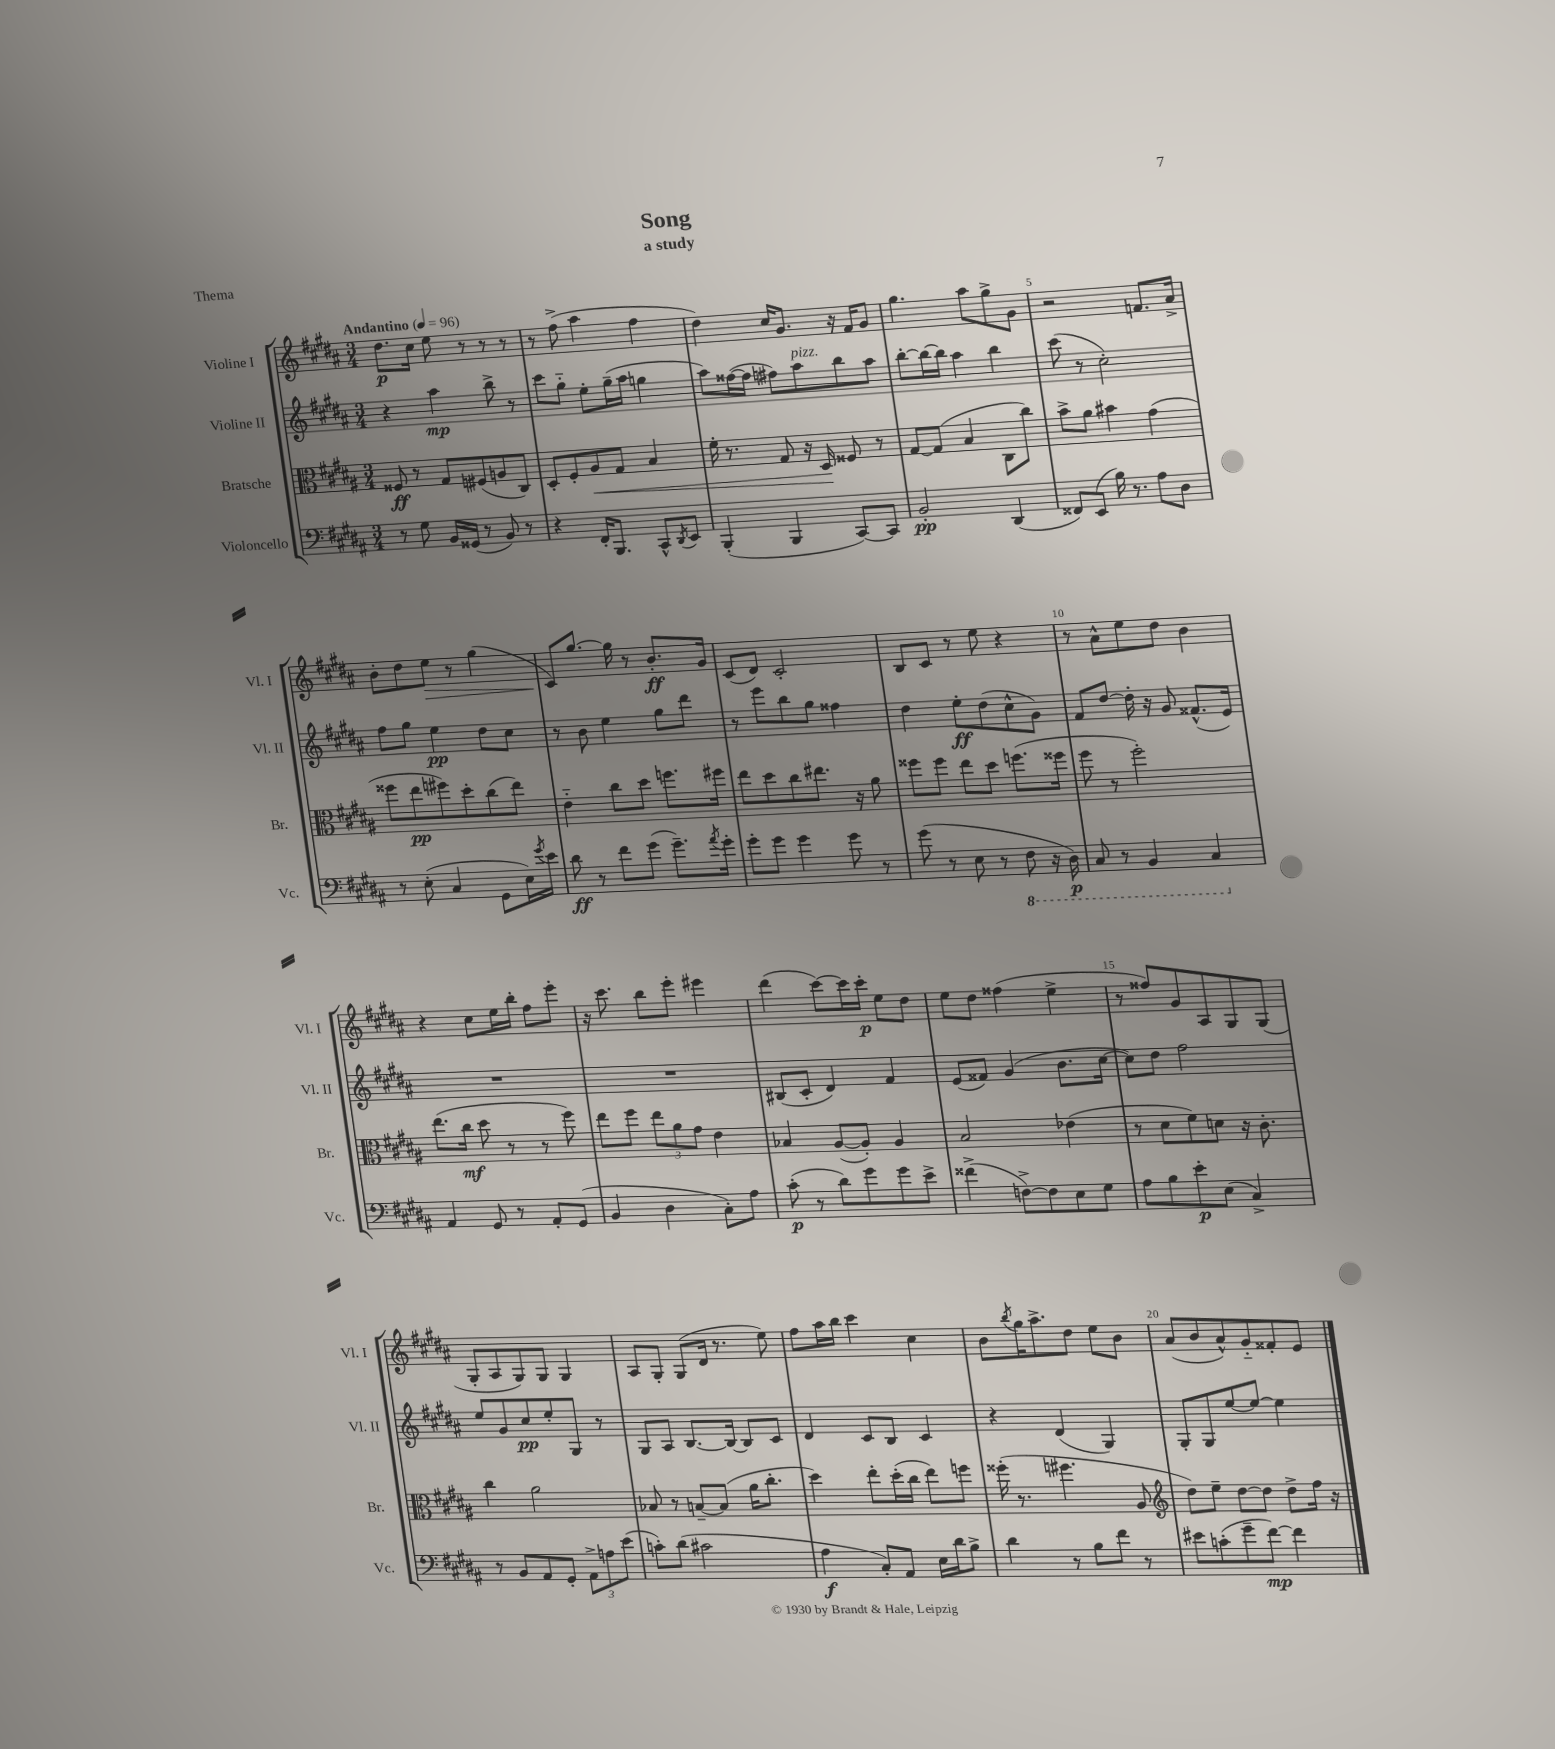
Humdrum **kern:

**kern	**dynam	**kern	**dynam	**kern	**dynam	**kern	**dynam
*part4	*part4	*part3	*part3	*part2	*part2	*part1	*part1
*staff4	*staff4	*staff3	*staff3	*staff2	*staff2	*staff1	*staff1
*I"Violoncello	*	*I"Bratsche	*	*I"Violine II	*	*I"Violine I	*
*I'Vc.	*	*I'Br.	*	*I'Vl. II	*	*I'Vl. I	*
*clefF4	*	*clefC3	*	*clefG2	*	*clefG2	*
*k[f#c#g#d#a#]	*	*k[f#c#g#d#a#]	*	*k[f#c#g#d#a#]	*	*k[f#c#g#d#a#]	*
*M3/4	*	*M3/4	*	*M3/4	*	*M3/4	*
*MM96	*	*MM96	*	*MM96	*	*MM96	*
=1	=1	=1	=1	=1	=1	=1	=1
!	!	!	!	!	!	!LO:TX:a:B:t=Andantino	!
8r	.	8F##X/	ff	4r	.	8.dd#\L	p
8G#\	.	8r	.	.	.	.	.
.	.	.	.	.	.	16cc#\Jk	.
16BB/LL	.	8G#/L	.	4aa#\	mp	8ee\	.
(16GG##X/JJ	.	.	.	.	.	.	.
8r	.	(8F#X/	.	.	.	8r	.
8BB/)	.	8An/	.	8bb^\	.	8r	.
8r	.	8C#/J)	.	8r	.	8r	.
=2	=2	=2	=2	=2	=2	=2	=2
4r	.	8D#'/L	.	8ccc#\L	.	8r	.
.	.	8F#'/	.	8gg#\J	.	(8ff#^\	.
!	!	!	!LO:HP:b	!	!	!	!
16FF#'/KL	.	8A#/	<	8ee'\L	.	4aa#\	.
8.BBB/J	.	.	.	.	.	.	.
.	.	8G#/J	.	(16gg#~\L	.	.	.
.	.	.	.	16aa#\JJ	.	.	.
8CC#^^/L	.	4B/	.	4ggn\	.	4ff#\	.
8qDD#/	.	.	.	.	.	.	.
8EE/J	.	.	.	.	.	.	.
=3	=3	=3	=3	=3	=3	=3	=3
(4BBB'/	.	16f#'\	.	8aa#\L)	.	4dd#\)	.
.	.	8.r	.	.	.	.	.
.	.	.	.	([16ff##X\L	.	.	.
.	.	.	.	16ff##\JJ]	.	.	.
4BBB/	.	8G#/	.	8ff#X\L)	.	16cc#/KL	.
.	.	.	.	.	.	8.g#/J	.
!	!	!	!	!LO:TX:a:i:t=pizz.	!	!	!
.	.	16r	.	8aa#\	.	.	.
.	.	16D#/	.	.	.	.	.
[8CC#/L)	.	8F##X/	[	8bb\	.	16r	.
.	.	.	.	.	.	16f#/KL	.
8CC#/J]	.	8r	.	8aa#\J	.	8g#/J	.
=4	=4	=4	=4	=4	=4	=4	=4
2BB'/	pp	[8G#/L	.	[8bb'\L	.	4.gg#\	.
.	.	(8G#/J]	.	16bb\L_	.	.	.
.	.	.	.	16bb\JJ]	.	.	.
.	.	4B/	.	4aa#\	.	.	.
.	.	.	.	.	.	8aa#\L	.
(4DD#/	.	8C#\L	.	4bb\	.	8gg#^\	.
.	.	8cc#\J)	.	.	.	8g#\J	.
=5	=5	=5	=5	=5	=5	=5	=5
8FF##X/L)	.	8b^\L	.	(8ccc#\	.	2r	.
(8EE/J	.	8a#\J	.	8r	.	.	.
16B\)	.	4b#X\	.	2cc#'\)	.	.	.
8.r	.	.	.	.	.	.	.
8A#\L	.	(4g#\	.	.	.	8.fn/L	.
8D#\J	.	.	.	.	.	.	.
.	.	.	.	.	.	16a#^/Jk	.
!!LO:LB:g=z
=6	=6	=6	=6	=6	=6	=6	=6
8r	.	8ff##X\L	.	8ff#\L	.	8b'\L	.
(8E'\	.	8ee\	pp	8gg#\J	.	8dd#\	.
!	!	!	!	!	!	!	!LO:HP:b
4C#/	.	8ff#X\)	.	4ee\	pp	8ee\J	>
.	.	8dd#'\	.	.	.	8r	.
8GG#\L	.	(8cc#\	.	8dd#\L	.	(4gg#\	.
16E\L)	.	8ee\J)	.	8cc#\J	.	.	.
8qg#/	.	.	.	.	.	.	.
16e\JJ	.	.	.	.	.	.	.
=7	=7	=7	=7	=7	=7	=7	=7
8d#\	ff	4e\	.	8r	.	8c#/L)	.
8r	.	.	.	8b\	.	[8.gg#/J	]
8f#\L	.	8cc#\L	.	4ee\	.	.	.
.	.	.	.	.	.	16gg#\]	.
(8g#\J	.	8dd#\J	.	.	.	8r	.
8.g#~\L)	.	8.ffn\L	.	8gg#\L	.	8.b'/L	ff
.	.	.	.	8ddd#\J	.	.	.
8qa#/	.	.	.	.	.	.	.
16g#'\Jk	.	16ff#X\Jk	.	.	.	16g#/Jk	.
=8	=8	=8	=8	=8	=8	=8	=8
8g#'\L	.	8ee\L	.	8r	.	(8c#/L	.
8g#\J	.	8dd#\	.	8eee\L	.	8d#/J)	.
4g#\	.	8cc#\	.	8bb\	.	2c#'/	.
.	.	8.ee#X\J	.	8gg#\J	.	.	.
8g#\	.	.	.	4ff##X\	.	.	.
.	.	16r	.	.	.	.	.
8r	.	8a#\	.	.	.	.	.
=9	=9	=9	=9	=9	=9	=9	=9
(8g#\	.	8ff##X\L	.	4dd#\	.	8B/L	.
8r	.	8ff##\J	.	.	.	8c#/J	.
8E\	.	8ee\L	.	8ee'\L	ff	8r	.
8r	.	8dd#\J	.	(8dd#\	.	8ee\	.
*8ba	*	*	*	*	*	*	*
8FF#\	.	(8.ffn\L	.	8cc#^^\	.	4r	.
16r	.	.	.	8g#\J)	.	.	.
16DD#\)	p	16ff##X\Jk	.	.	.	.	.
=10	=10	=10	=10	=10	=10	=10	=10
8CC#/	.	8ff#\	.	8f#/L	.	8r	.
8r	.	8r	.	[8dd#/J	.	8a#^^\L	.
4BBB/	.	2ff#'\)	.	16dd#'\]	.	8ee\	.
.	.	.	.	16r	.	.	.
.	.	.	.	8g#/	.	8dd#\J	.
4CC#/	.	.	.	(8.f##X^^/L	.	4b\	.
.	.	.	.	16e/Jk)	.	.	.
!!LO:LB:g=z
=11	=11	=11	=11	=11	=11	=11	=11
*X8ba	*	*	*	*	*	*	*
4AA#/	.	(8.ee\L	.	2.r	.	4r	.
.	.	16cc#\Jk	mf	.	.	.	.
8GG#/	.	8dd#\	.	.	.	8cc#\L	.
8r	.	8r	.	.	.	16ee\L	.
.	.	.	.	.	.	16bb'\JJ	.
8AA#'/L	.	8r	.	.	.	8ff#\L	.
(8GG#/J	.	8ff#\)	.	.	.	8eee'\J	.
=12	=12	=12	=12	=12	=12	=12	=12
4BB/	.	8ee\L	.	2.r	.	16r	.
.	.	.	.	.	.	8.ccc#\	.
.	.	8ff#\J	.	.	.	.	.
4D#\	.	12ee\L	.	.	.	8bb\L	.
.	.	12a#\	.	.	.	.	.
.	.	.	.	.	.	8eee'\J	.
.	.	12g#\J	.	.	.	.	.
8C#'\L)	.	4e\	.	.	.	4eee#X\	.
8A#\J	.	.	.	.	.	.	.
=13	=13	=13	=13	=13	=13	=13	=13
(8c#'\	p	4B-X/	.	(8B#X/L	.	(4ddd#\	.
8r	.	.	.	8c#'/J	.	.	.
8d#\L)	.	([8A#/L	.	4d#/)	.	[8ccc#\L)	.
8g#\	.	8A#'/J])	.	.	.	16ccc#\L]	.
.	.	.	.	.	.	16ccc#'\JJ	p
8g#\	.	4A#/	.	4f#/	.	8ee\L	.
8e^\J	.	.	.	.	.	8dd#\J	.
=14	=14	=14	=14	=14	=14	=14	=14
(4f##X^\	.	2B/	.	(8e/L	.	8ee\L	.
.	.	.	.	8f##X/J)	.	8dd#\J	.
[8Fn^\L)	.	.	.	(4g#/	.	(4ff##X\	.
8F\]	.	.	.	.	.	.	.
8E\	.	(4e-X\	.	8.b\L	.	4ee^\	.
8G#\J	.	.	.	.	.	.	.
.	.	.	.	[16cc#\Jk	.	.	.
=15	=15	=15	=15	=15	=15	=15	=15
8A#\L	.	8r	.	8cc#\L])	.	8r	.
8B\	.	8d#\L	.	8dd#\J	.	8ff##X/L)	.
8e'\	p	8f#\)	.	2ff#\	.	8g#/	.
(8E\J	.	8dn\J	.	.	.	8A#/	.
4C#^/)	.	16r	.	.	.	8G#/	.
.	.	8.c#'\	.	.	.	.	.
.	.	.	.	.	.	(8G#/J	.
!!LO:LB:g=z
=16	=16	=16	=16	=16	=16	=16	=16
8r	.	4cc#\	.	8ee/L	.	8G#'/L	.
8BB/L	.	.	.	8g#/	.	8A#/	.
8AA#/	.	2a#\	.	8cc#/	pp	8G#/)	.
8GG#'/J	.	.	.	8ee'/	.	8G#/J	.
12AA#^\L	.	.	.	8G#/J	.	4G#/	.
12An\	.	.	.	.	.	.	.
.	.	.	.	8r	.	.	.
(12e\J	.	.	.	.	.	.	.
=17	=17	=17	=17	=17	=17	=17	=17
8cn'\L)	.	8B-X/	.	8G#/L	.	8A#/L	.
(8d#\J	.	8r	.	8A#/J	.	8G#'/J	.
2c#X\	.	[8Bn~/L	.	[8.B/L	.	(8G#/L	.
.	.	(8B/J]	.	.	.	16d#/Jk	.
.	.	.	.	16B/Jk_	.	8.r	.
.	.	16a#\KL	.	8B/L]	.	.	.
.	.	8.cc#'\J	.	.	.	.	.
.	.	.	.	8c#/J	.	8ee\)	.
=18	=18	=18	=18	=18	=18	=18	=18
4A#\	f	4dd#\)	.	4d#/	.	8ff#\L	.
.	.	.	.	.	.	16aa#\L	.
.	.	.	.	.	.	16bb\JJ	.
8C#'/L)	.	8ee'\L	.	8c#/L	.	4ccc#\	.
8AA#/J	.	(16dd#'\L	.	8B/J	.	.	.
.	.	16cc#\JJ	.	.	.	.	.
16E\LL	.	8ee\L)	.	4c#/	.	4cc#\	.
16d#\J	.	.	.	.	.	.	.
8B^\J	.	8ffn\J	.	.	.	.	.
=19	=19	=19	=19	=19	=19	=19	=19
4d#\	.	(16ff##X'\	.	4r	.	8b\L	.
.	.	8.r	.	.	.	.	.
.	.	.	.	.	.	8qbb/	.
.	.	.	.	.	.	16gg#\K	.
.	.	.	.	.	.	8.aa#^\	.
8r	.	4.ff#X\	.	(4d#/	.	.	.
8B\L	.	.	.	.	.	8dd#\J	.
8f#\J	.	.	.	4G#/)	.	8ee\L	.
8r	.	8A#/	.	.	.	8b\J	.
=20	=20	=20	=20	=20	=20	=20	=20
*	*	*clefG2	*	*	*	*	*
8e#X\L	.	8dd#\L)	.	8G#'/L	.	(8a#/L	.
(8cn'\	.	8ee~\J	.	8G#/	.	8b/	.
8g#~\	.	[8dd#\L	.	[8ee/	.	8a#^^/)	.
[8f#\J)	mp	8dd#\J]	.	8ee/J_	.	8g#/	.
4f#\]	.	8dd#^\L	.	4ee\]	.	8f##X'/	.
.	.	16ff#\Jk	.	.	.	8e/J	.
.	.	16r	.	.	.	.	.
==	==	==	==	==	==	==	==
*-	*-	*-	*-	*-	*-	*-	*-
